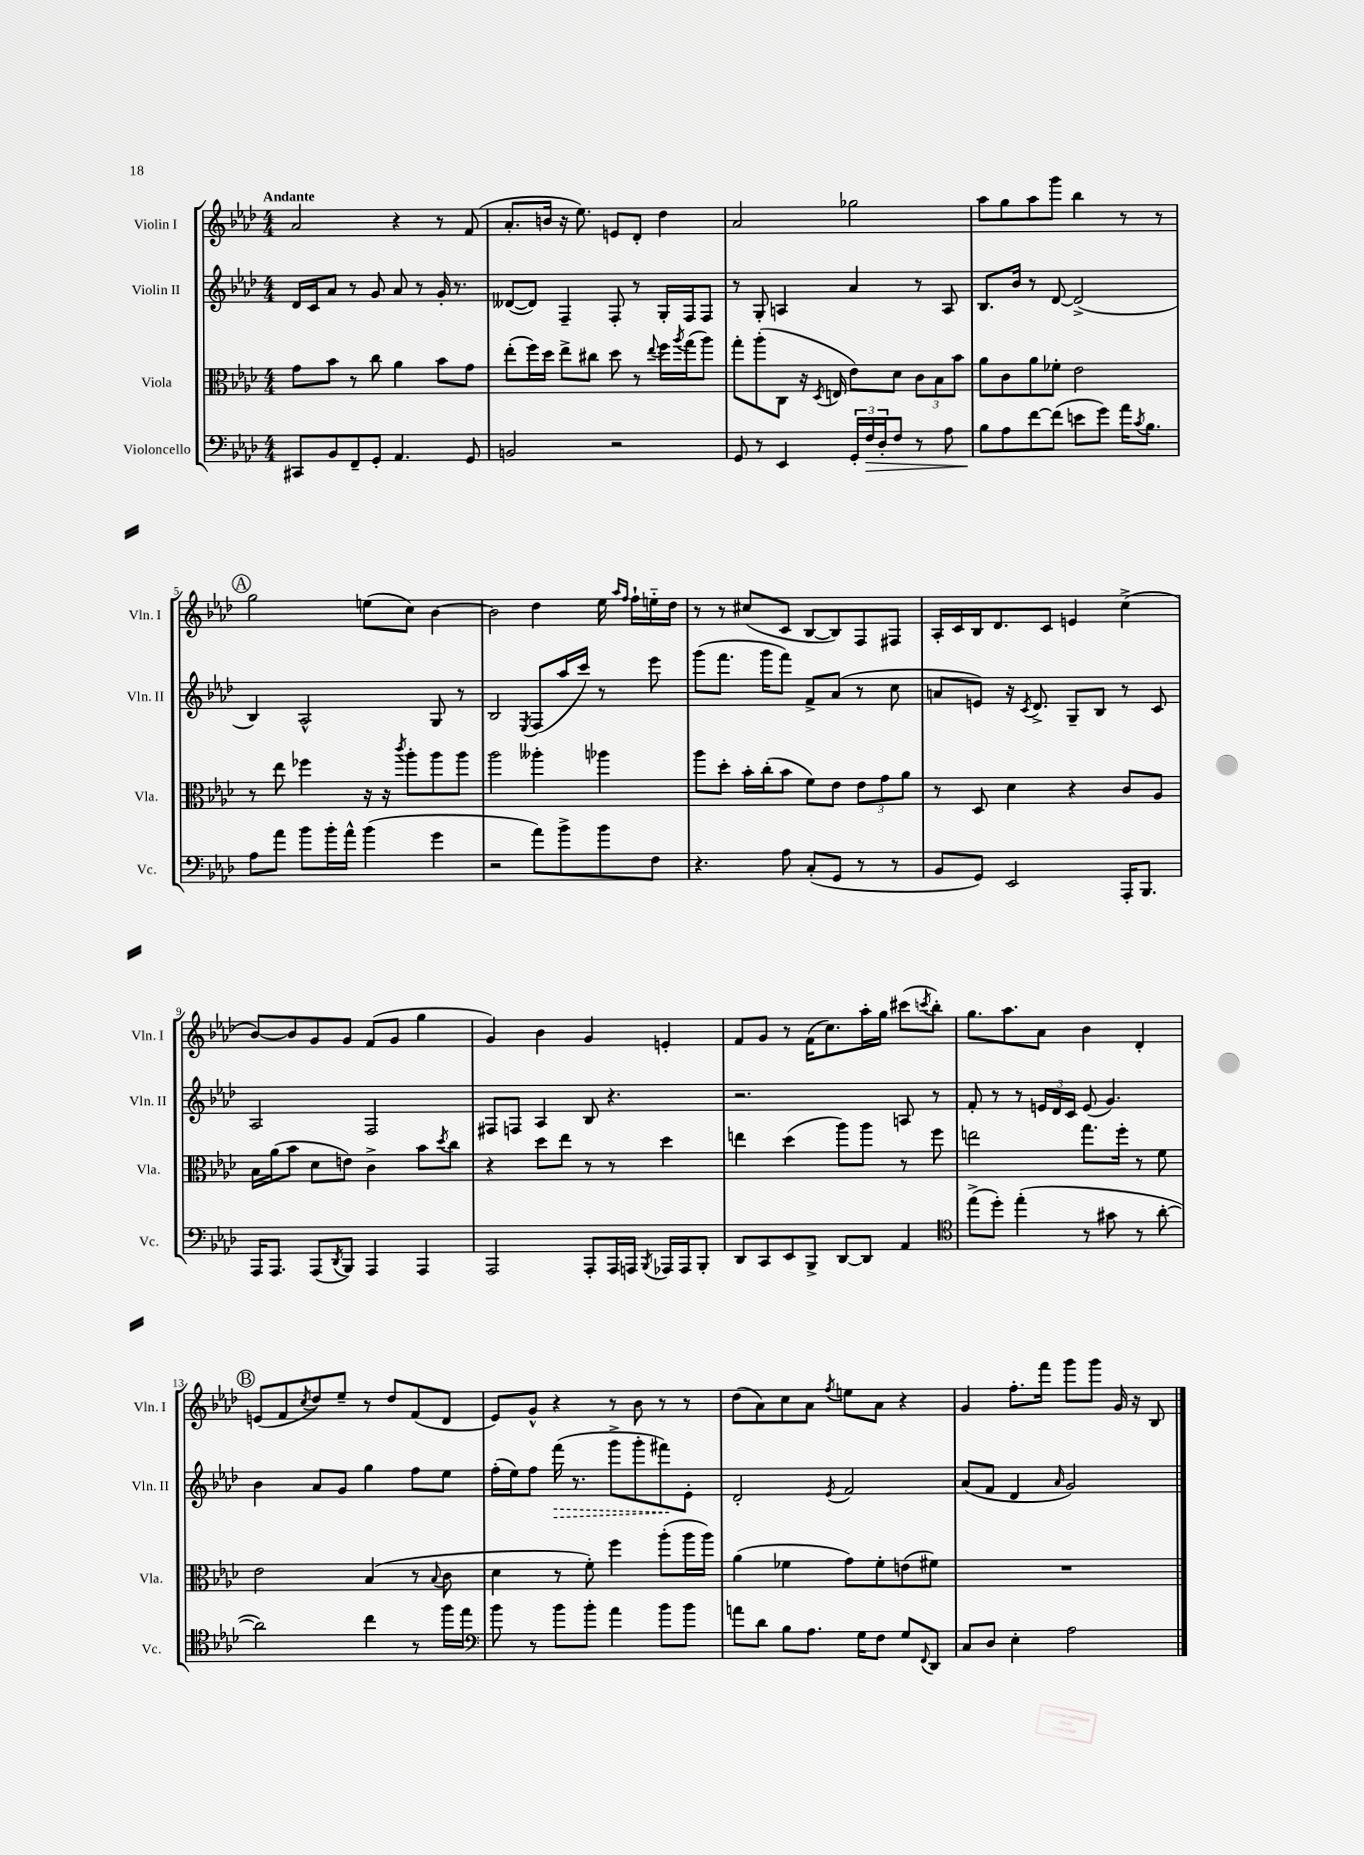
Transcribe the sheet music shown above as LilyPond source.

<<
\new StaffGroup <<
\new Staff = "s0" \with { instrumentName = "Violin I" shortInstrumentName = "Vln. I" } {
    \clef treble \key aes \major \numericTimeSignature \time 4/4 \tempo "Andante"
    aes'2 r4 r8 f'8( |
    aes'8.-. b'16 r16 ees''8.) e'8 des'8-. des''4 |
    aes'2 ges''2 |
    aes''8 g''8 aes''8 g'''8 bes''4 r8 r8 |
    \mark \markup { \circle "A" } g''2 e''8( c''8) bes'4~ |
    bes'2 des''4 ees''16 \grace { aes''16 f''16 } f''16-! e''16-_ des''16 |
    r8 r8 cis''8( c'8 bes8~ bes8) f8 fis8 |
    aes16-. c'16 bes16 des'8. c'8 e'4 c''4->( |
    bes'8~) bes'8 g'8 g'8 f'8( g'8 g''4 |
    g'4) bes'4 g'4 e'4-. |
    f'8 g'8 r8 f'16( c''8.) aes''16-. g''16 cis'''8( \acciaccatura { c'''8 } bes''8-.) |
    g''8. aes''8. aes'8 bes'4 des'4-. |
    \mark \markup { \circle "B" } e'8( f'8 \acciaccatura { c''8 } des''8) ees''8-- r8 des''8 f'8( des'8 |
    ees'8) g'8-^ r4 r8 bes'8 r8 r8 |
    des''8( aes'8) c''8 aes'8 \acciaccatura { f''8 } e''8 aes'8 r4 |
    g'4 f''8.-. f'''16 g'''8 g'''8 g'16 r16 bes8 \bar "|." |
}
\new Staff = "s1" \with { instrumentName = "Violin II" shortInstrumentName = "Vln. II" } {
    \clef treble \key aes \major \numericTimeSignature \time 4/4
    des'16 c'16 aes'8 r8 g'8 aes'8 r8 g'16-. r8. |
    deses'8~( deses'8) f4-- f8-. r8 g16-. f16 f8 |
    r8 g8-. a4 aes'4 r8 a8 |
    bes8. bes'16 r8 des'8~ des'2->( |
    \mark \markup { \circle "A" } bes4) aes2-^ g8 r8 |
    bes2 \acciaccatura { ees8 } f8( aes''16 c'''16) r8 ees'''8 |
    g'''8( f'''8. g'''16 f'''8) f'8-> aes'8( r8 c''8 |
    a'8 e'8) r16 \acciaccatura { c'8 } des'8.-> g8-- bes8 r8 c'8 |
    aes2 f2 |
    fis8 f8 aes4 bes8 r4. |
    r2. a8 r8 |
    f'8-. r8 r8 \tuplet 3/2 { e'16 des'16 c'16 } e'8( g'4.) |
    \mark \markup { \circle "B" } bes'4 aes'8 g'8 g''4 f''8 ees''8 |
    f''16-.( ees''16) f''8 \once \override Hairpin.style = #'dashed-line f'''16\>( r8. g'''8-> g'''8-. fis'''8\!) ees'8-. |
    des'2-. \acciaccatura { ees'8 } f'2 |
    aes'8( f'8 des'4 \grace { aes'16 } g'2) \bar "|." |
}
\new Staff = "s2" \with { instrumentName = "Viola" shortInstrumentName = "Vla." } {
    \clef alto \key aes \major \numericTimeSignature \time 4/4
    g'8 bes'8 r8 c''8 aes'4 bes'8 g'8 |
    ees''8-.( f''16) des''16 ees''8-> cis''8 des''8 r8 \appoggiatura { ees''8 } f''16 \acciaccatura { aes''8 } g''16( aes''8) |
    g''8-. aes''8-.( c8 r16 \acciaccatura { des8 } e16 ees'8) des'8 \tuplet 3/2 { c'8 bes8 bes'8 } |
    aes'8 c'8 aes'8 fes'8-. ees'2 |
    \mark \markup { \circle "A" } r8 ees''8 fes''4 r16 r16 \acciaccatura { c'''8 } aes''8-. aes''8 aes''8 |
    aes''2 aeses''4-. aes''4 |
    aes''8 des''8-. bes'16-. c''16-.( bes'8 f'8) ees'8 \tuplet 3/2 { ees'8 g'8 aes'8 } |
    r8 des8 des'4 r4 c'8 aes8 |
    bes16 aes'16( bes'8 des'8 e'8) c'4-> bes'8 \acciaccatura { des''8 } c''8 |
    r4 des''8 ees''8 r8 r8 des''4 |
    e''4 des''4( aes''8) aes''8 r8 f''8 |
    e''2 g''8. f''16-. r8 f'8 |
    \mark \markup { \circle "B" } ees'2 bes4( r8 \appoggiatura { bes8 } c'8 |
    des'4 r8 f'8-.) f''4 aes''8-.( aes''16 aes''16) |
    aes'4( fes'4 g'8) fes'8-. e'8( fis'8) |
    R1 \bar "|." |
}
\new Staff = "s3" \with { instrumentName = "Violoncello" shortInstrumentName = "Vc." } {
    \clef bass \key aes \major \numericTimeSignature \time 4/4
    cis,8 bes,8 f,8-- g,8-. aes,4. g,8 |
    b,2 r2 |
    g,8 r8 ees,4 \tuplet 3/2 { g,16-. f16\> des16-. } f8 r8 aes8 |
    bes8\! aes8 f'8~ f'8( e'8 g'8) aes'16 \acciaccatura { c'8 } bes8. |
    \mark \markup { \circle "A" } aes8 aes'8 bes'8 bes'16-. aes'16-^ bes'4( g'4 |
    r2 aes'8) bes'8-> bes'8 f8 |
    r4. aes8 c8-.( g,8 r8 r8 |
    bes,8 g,8) ees,2 aes,,16-. bes,,8. |
    aes,,16 aes,,8. aes,,8( \acciaccatura { des,8 } bes,,8) aes,,4 aes,,4 |
    aes,,2 aes,,8-. aes,,16 a,,16 \acciaccatura { bes,,8 } aes,,16 aes,,16 bes,,8-. |
    des,8 c,8 ees,8 bes,,8-> des,8~ des,8 aes,4 |
    \clef tenor ees''8->( des''8-.) ees''4-.( r8 gis'8 r8 aes'8~-. |
    \mark \markup { \circle "B" } aes'2) c''4 r8 f''16 ees''16 |
    \clef bass bes'8 r8 bes'8 bes'8-. aes'4 bes'8 bes'8 |
    a'8 des'8 bes8 aes8. g16 f8 g8 \appoggiatura { f,8 } des,8 |
    c8 des8 ees4-. aes2 \bar "|." |
}
>>
>>
